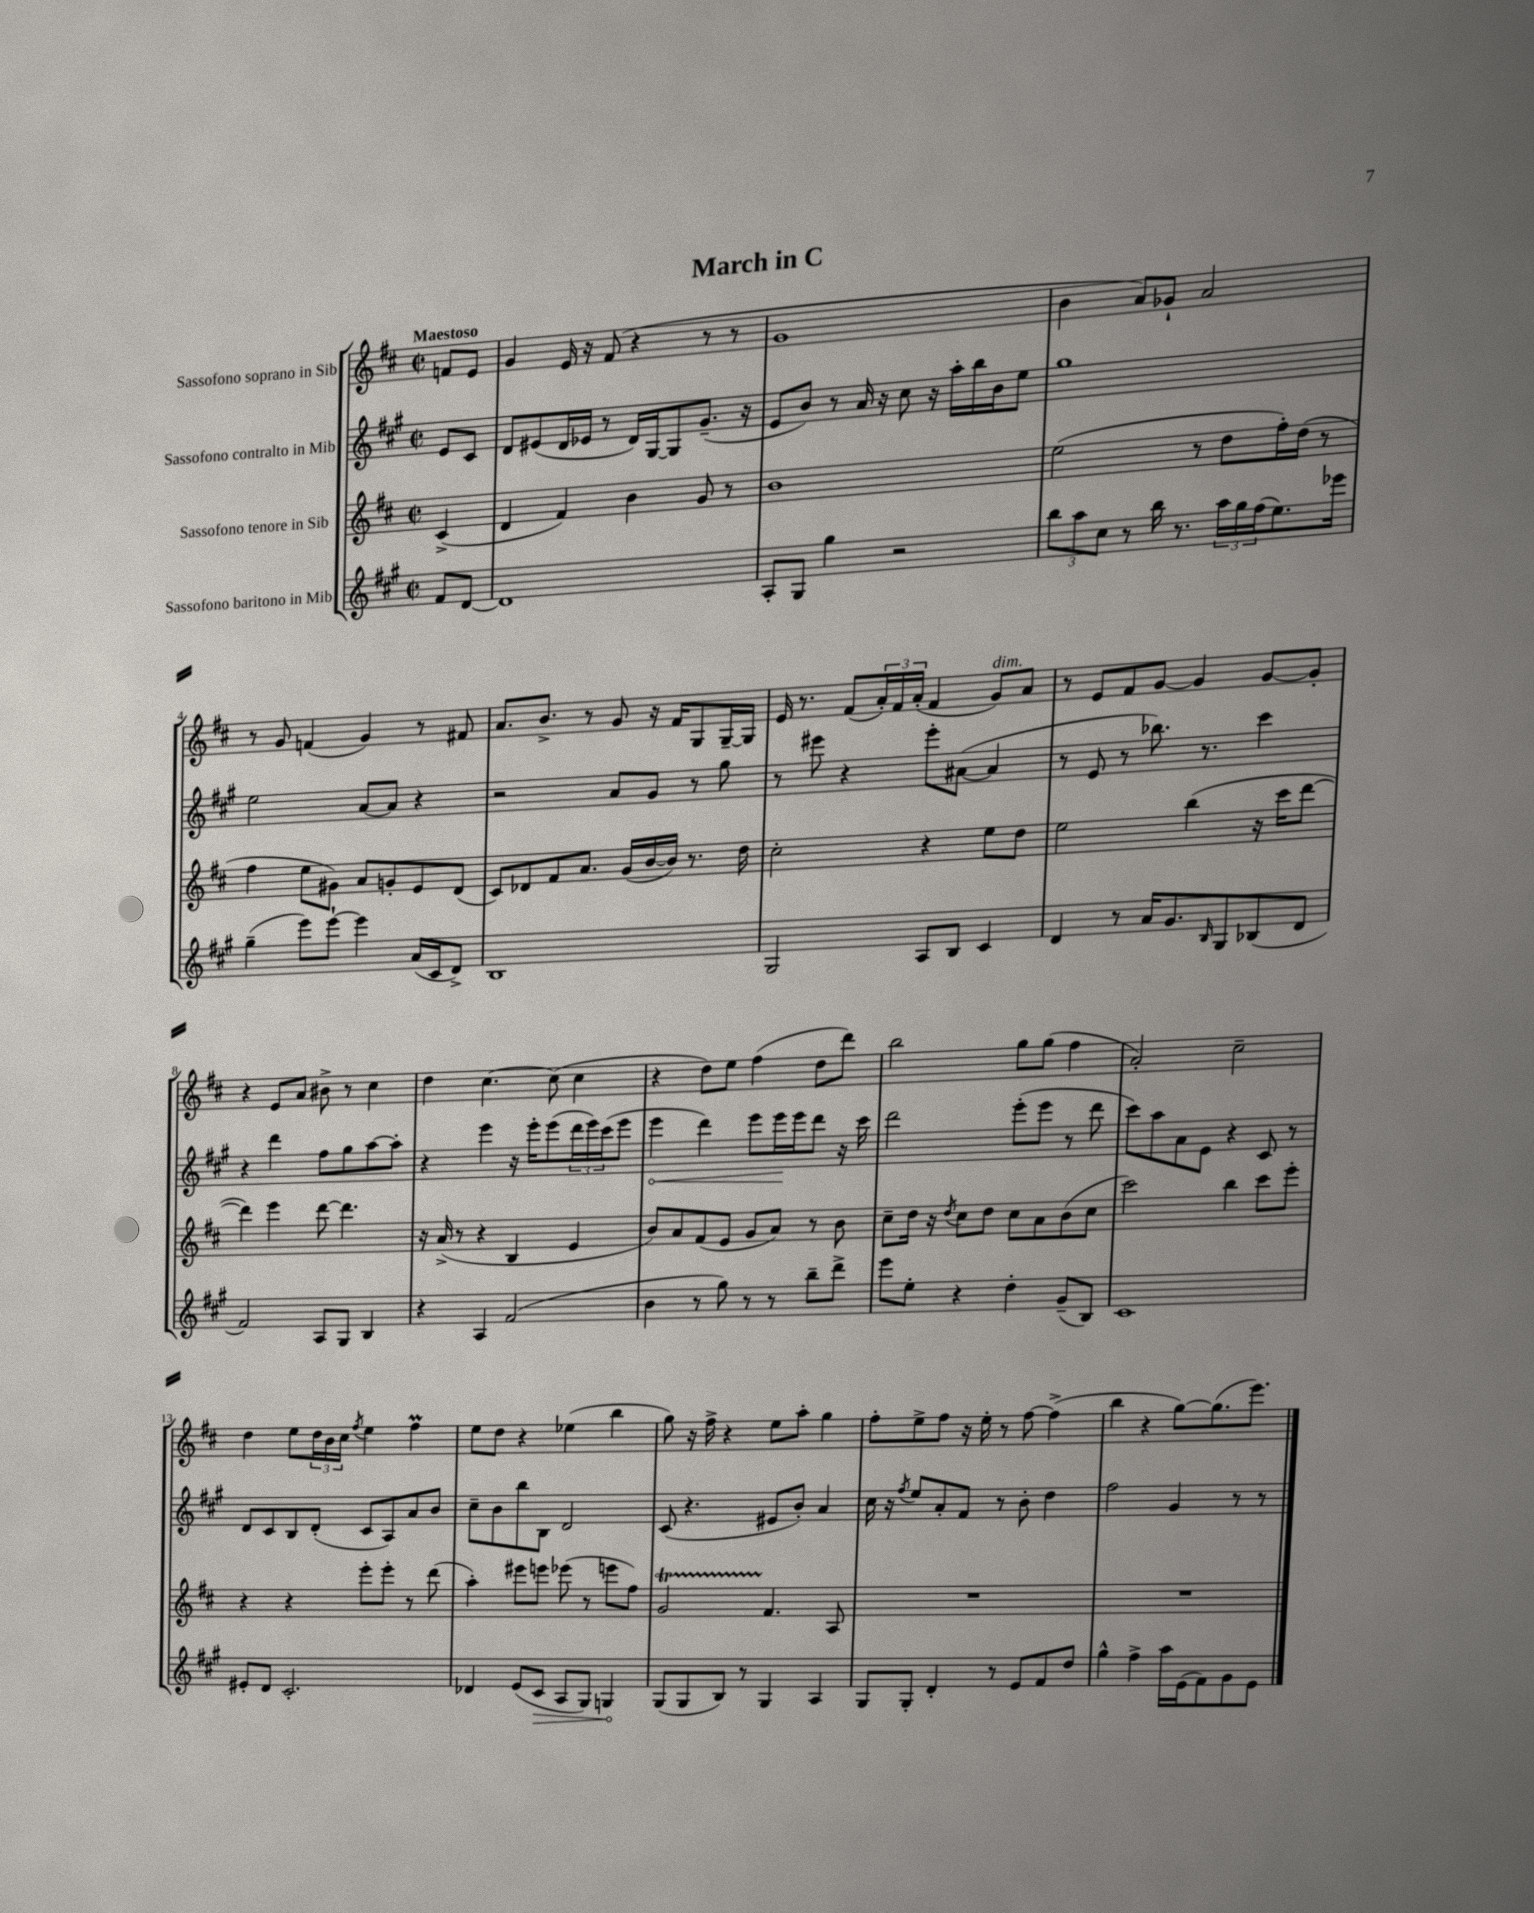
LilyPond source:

\header { title = "March in C" }
<<
\new StaffGroup <<
\new Staff = "s0" \with { instrumentName = "Sassofono soprano in Sib" } {
    \clef treble \key d \major \defaultTimeSignature \time 2/2 \partial 4 \tempo "Maestoso"
    f'8 e'8 |
    g'4 e'16 r16 fis'8( r4 r8 r8 |
    g'1 |
    b'4 a'8) ges'8-! a'2 |
    r8 g'8 f'4( g'4) r8 fis'8 |
    a'8. b'8.-> r8 g'8 r16 fis'16 g8 g16~-- g16 |
    e'16 r8. fis'8( \tuplet 3/2 { a'16-.) fis'16 a'16-.( } fis'4 g'8^\markup { \italic "dim." }) a'8 |
    r8 e'8 fis'8 g'8~ g'4 g'8~ g'8-. |
    r4 e'8 a'8 bis'8-> r8 cis''4 |
    d''4 cis''4.~ cis''8( cis''4 |
    r4 d''8) e''8 fis''4( d''8 d'''8) |
    b''2 g''8 g''8( fis''4 |
    a'2-.) cis''2-- |
    d''4 e''8 \tuplet 3/2 { d''16 b'16 cis''16 } \acciaccatura { fis''8 } e''4 fis''4\prall |
    e''8 d''8 r4 ees''4( b''4 |
    g''8) r16 fis''16-> r4 e''8 a''8-. g''4 |
    fis''8-. e''8-> fis''8 r16 e''16-. r8 fis''8~ fis''4->( |
    b''4 r4 g''8~) g''8.( e'''8.) \bar "|." |
}
\new Staff = "s1" \with { instrumentName = "Sassofono contralto in Mib" } {
    \clef treble \key a \major \defaultTimeSignature \time 2/2 \partial 4
    e'8 cis'8 |
    d'8 eis'8( d'16 ees'16 r8 d'16) gis16~ gis8 gis'8.--( r16 |
    e'8 b'8) r8 a'16 r16 cis''8 r16 a''16-. b''16 b'16 e''8 |
    gis''1 |
    e''2 a'8~ a'8 r4 |
    r2 a'8 gis'8 r8 gis''8 |
    r8 eis'''8 r4 eis'''8-. ais'8~( ais'4 |
    r8 e'8 r8 bes''8.) r8. cis'''4 |
    r4 d'''4 fis''8 gis''8 a''8~ a''8-. |
    r4 e'''4 r16 e'''16-. e'''8( \tuplet 3/2 { d'''16 e'''16) cis'''16( } e'''8 |
    \once \override Hairpin.circled-tip = ##t e'''4\< d'''4) e'''8 e'''16\! e'''16 d'''8 r16 cis'''16 |
    d'''2 e'''8-.( e'''8 r8 d'''8 |
    cis'''8) a''8 a'8 e'8 r4 cis'8 r8 |
    d'8 cis'8 b8 d'8-.( cis'8 a8) a'8 b'8 |
    cis''8-- b'8 b''8 b8 d'2 |
    cis'8( r4. eis'8 b'8-.) a'4 |
    cis''16 r16 \acciaccatura { fis''8 } e''8 a'8-. fis'8 r8 b'8-. d''4 |
    fis''2 gis'4 r8 r8 \bar "|." |
}
\new Staff = "s2" \with { instrumentName = "Sassofono tenore in Sib" } {
    \clef treble \key d \major \defaultTimeSignature \time 2/2 \partial 4
    cis'4->( |
    d'4 fis'4) b'4 g'8 r8 |
    b'1 |
    e''2( r8 d''8 fis''16-.) d''16( r8 |
    fis''4 e''8 gis'8) a'8 g'8-. e'8 d'8( |
    cis'8) des'8 fis'8 a'8. g'16( b'16~ b'16) r8. d''16 |
    cis''2-. r4 e''8 d''8 |
    e''2 b''4( r16 cis'''16 d'''8~ |
    d'''4) e'''4 d'''8~ d'''4. |
    r16 a'16->( r8 r4 b4 e'4 |
    b'8) a'8 fis'8( e'8 g'8 a'8) r8 b'8 |
    cis''8-- d''16 r16 \acciaccatura { d''8 } cis''8 d''8 cis''8 a'8 b'8( cis''8 |
    cis'''2) b''4 cis'''8 e'''8-. |
    r4 r4 e'''8-. e'''8-. r8 d'''8( |
    a''4-.) eis'''8 e'''8 ees'''8( r8 e'''8 fis''8) |
    g'2\startTrillSpan fis'4.\stopTrillSpan a8 |
    R1 |
    R1 \bar "|." |
}
\new Staff = "s3" \with { instrumentName = "Sassofono baritono in Mib" } {
    \clef treble \key a \major \defaultTimeSignature \time 2/2 \partial 4
    fis'8 d'8~ |
    d'1 |
    a8-. gis8 gis''4 r2 |
    \tuplet 3/2 { b''8 a''8 cis''8 } r8 b''16 r8. \tuplet 3/2 { a''16 gis''16 fis''16( } e''8.) ees'''16 |
    gis''4--( e'''8) e'''8~-! e'''4 a'16( cis'16 d'8->) |
    b1 |
    gis2 a8 b8 cis'4 |
    d'4 r8 a'16 gis'8. \grace { b16 } gis8 bes8( d'8 |
    fis'2) a8 gis8 b4 |
    r4 a4 fis'2( |
    b'4 r8 gis''8) r8 r8 b''8-- d'''8-> |
    e'''8 e''8-. r4 d''4-. gis'8--( b8) |
    cis'1 |
    eis'8-. d'8 cis'2.-. |
    des'4 e'8( \once \override Hairpin.circled-tip = ##t cis'8\> a8 gis8) g4\! |
    gis8( gis8 b8) r8 gis4 a4 |
    gis8 gis8-. d'4-. r8 e'8 fis'8 d''8 |
    gis''4-^ fis''4-> a''16 e'16( fis'8) gis'8 e'8 \bar "|." |
}
>>
>>
